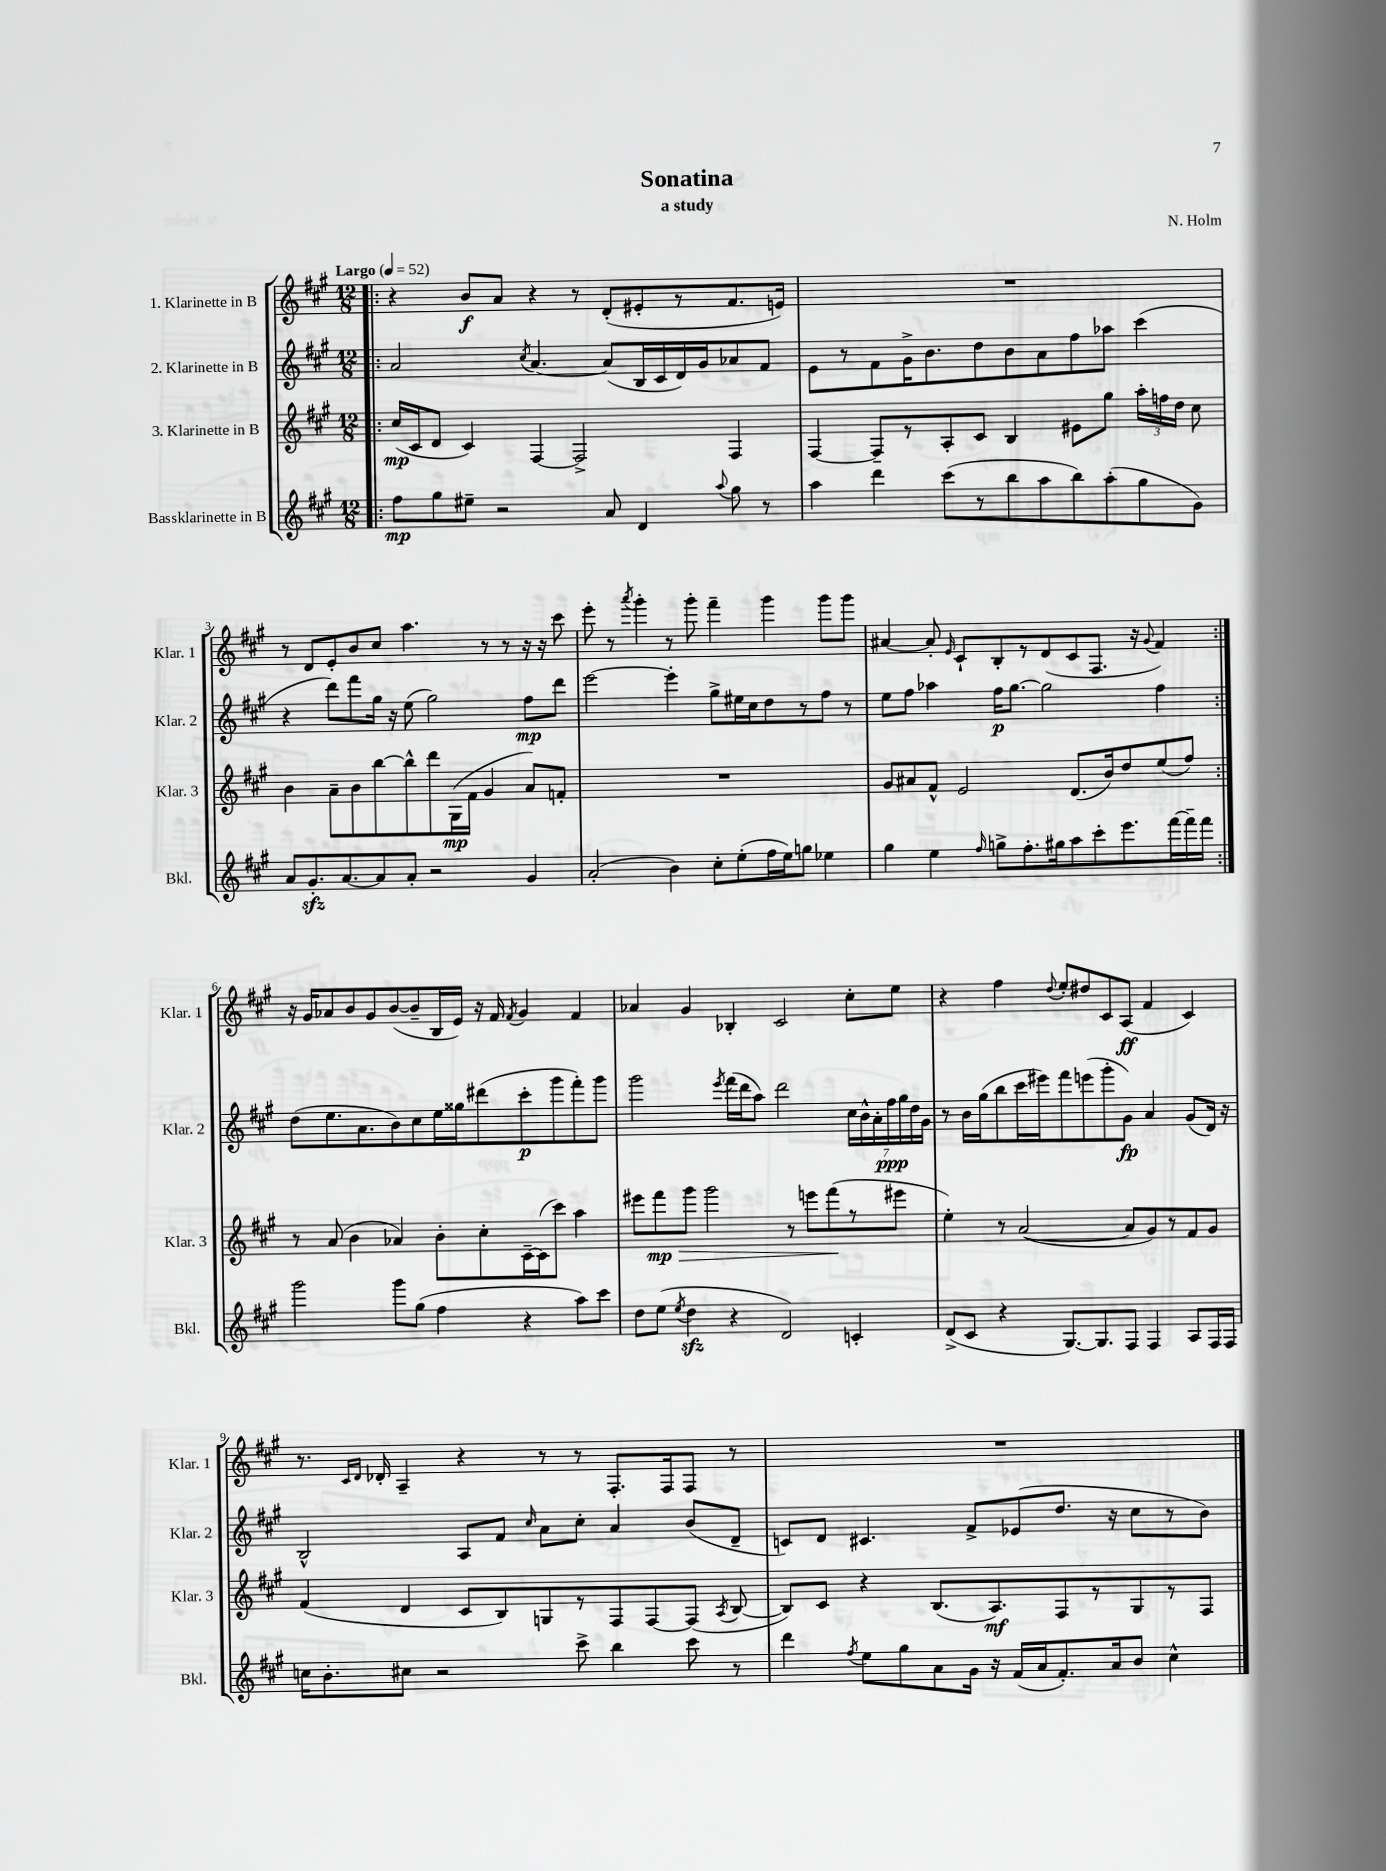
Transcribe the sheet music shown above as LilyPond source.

\header { title = "Sonatina" composer = "N. Holm" subtitle = "a study" }
<<
\new StaffGroup <<
\new Staff = "s0" \with { instrumentName = "1. Klarinette in B" shortInstrumentName = "Klar. 1" } {
    \clef treble \key a \major \numericTimeSignature \time 12/8 \tempo "Largo" 4 = 52
    \autoBeamOff \repeat volta 2 { \bar ".|:" r4 b'8[\f a'8] r4 r8 d'8[-.( eis'8-. r8 fis'8. e'16]) |
    R1. |
    r8 d'8[ e'8-. b'8 cis''8] a''4. r8 r8 r16 r16 cis'''8 |
    e'''8-. r8 \acciaccatura { a'''8 } gis'''4-. r8 gis'''8-. fis'''4-- gis'''4 gis'''8[ gis'''8] |
    ais'4~ ais'8-. \grace { e'16 } cis'8[-! b8-. r8 d'8( cis'8 fis8.] r16 \appoggiatura { gis'8 } fis'4) | }
    r16 gis'16[ aes'8 b'8 gis'8 b'8~( b'8-- b16 e'16]) r16 fis'16 \acciaccatura { fis'8 } gis'4 fis'4 |
    aes'4 gis'4 bes4-. cis'2 cis''8[-. e''8] |
    r4 fis''4 \appoggiatura { d''8 } e''8[-. dis''8 cis'8 a8]\ff( fis'4 cis'4) |
    r8. \grace { cis'16[ d'16] } des'16-. a4-- r4 r8 r8 fis8.[-. fis16 fis8] r8 |
    R1. \bar "|." |
}
\new Staff = "s1" \with { instrumentName = "2. Klarinette in B" shortInstrumentName = "Klar. 2" } {
    \clef treble \key a \major \numericTimeSignature \time 12/8
    \autoBeamOff \repeat volta 2 { \bar ".|:" a'2 \acciaccatura { cis''8 } a'4.~ a'8[( b16 cis'16 d'16) gis'16 aes'8 fis'8] |
    e'8[ r8 fis'8 gis'16-> b'8. d''8 b'8 a'8 fis''8 aes''8] cis'''4( |
    r4 d'''8[) fis'''8 gis''16] r16 e''8( gis''2) fis''8[\mp d'''8] |
    e'''2~ e'''4-. gis''8[-> eis''16 cis''16 d''8 r8 fis''8] r8 |
    e''8[ fis''8] aes''4 fis''16[\p gis''8.]~ gis''2 fis''4 | }
    d''8[( e''8. a'8. b'8) cis''8 e''16 gisis''16 dis'''8( cis'''8-.\p gis'''8 fis'''8-.) gis'''8] |
    gis'''2 \acciaccatura { e'''8 } fis'''16[( d'''16 a''8]) d'''2 \tuplet 7/4 { cis''16[ b'16-^ a'16-. fis''16\ppp gis''16 d''16 gis'16] } |
    r8 b'16[ gis''16( b''8 cis'''16 eis'''16) fis'''8 e'''8( gis'''8-. gis'8]\fp) a'4 gis'8[( d'16]) r16 |
    b2-^ a8[ fis'8] \grace { cis''16 } a'8[ cis''8]-. a'4 b'8[( d'8]-- |
    c'8[) d'8] cis'4. fis'8[-> ees'8( d''8.] r16 cis''8[ r8 b'8]) \bar "|." |
}
\new Staff = "s2" \with { instrumentName = "3. Klarinette in B" shortInstrumentName = "Klar. 3" } {
    \clef treble \key a \major \numericTimeSignature \time 12/8
    \autoBeamOff \repeat volta 2 { \bar ".|:" cis''16[\mp( cis'16 d'8] cis'4) fis4~ fis2-> fis4 |
    fis4~ fis8[-- r8 a8-. cis'8] b4 eis'8[ gis''8] \tuplet 3/2 { a''16[-. f''16 d''16] } cis''8 |
    b'4 a'8[-- b'8 b''8~ b''8-^ d'''8 gis16\mp( fis'16] gis'4 a'8[) f'8]-. |
    R1. |
    gis'8[ ais'8 fis'8]-^ e'2 d'8.[( b'16) d''8 e''8( fis''8]) | }
    r8 a'8( b'4 aes'4) b'8[-. cis''8-. cis'16~-- cis'16( cis'''8]) a''4 |
    eis'''8[ fis'''8\mp\> gis'''8] gis'''2 r8 e'''8[ fis'''8\!( r8 eis'''8] |
    e''4-.) r8 a'2~( a'8[ gis'8) r8 fis'8 gis'8] |
    fis'4( d'4 cis'8[ b8) g8 r8 fis8 fis8~ fis8]( \acciaccatura { a8 } b8~ |
    b8[) cis'8] r4 b8.[( a8.\mf) fis8 r8 gis8 r8 fis8] \bar "|." |
}
\new Staff = "s3" \with { instrumentName = "Bassklarinette in B" shortInstrumentName = "Bkl." } {
    \clef treble \key a \major \numericTimeSignature \time 12/8
    \autoBeamOff \repeat volta 2 { \bar ".|:" fis''8[\mp gis''8 eis''8]-- r2 a'8 d'4 \appoggiatura { a''8 } gis''8 r8 |
    a''4 d'''4 cis'''8[( r8 b''8 a''8 b''8) a''8-.( gis''8 gis'8]) |
    a'8[ gis'8.-.\sfz a'8.~ a'8 a'8]-. r2 gis'4 |
    a'2-.( b'4) cis''8[-. e''8-.( fis''16 e''16) g''8] ees''4 |
    gis''4 e''4 \grace { fis''16 } g''8[-> fis''8.-. gis''16 a''8 cis'''8-. e'''8. fis'''16~ fis'''16-- fis'''16] | }
    gis'''2 gis'''8[ gis''8]( fis''4 r4 a''8[) cis'''8] |
    d''8[ e''8]( \acciaccatura { e''8 } d''4\sfz r4 d'2) c'4-. |
    d'8[->( cis'8] r4 gis8.[~) gis8. fis8] fis4 a8[ fis16 fis16] |
    c''16[ b'8.-. cis''8] r2 cis'''8-> b''4 cis'''8 r8 |
    d'''4 \acciaccatura { fis''8 } e''8[ gis''8 a'8 gis'16] r16 fis'16[( a'16 fis'8.-.) a'16 b'8] cis''4-^ \bar "|." |
}
>>
>>
